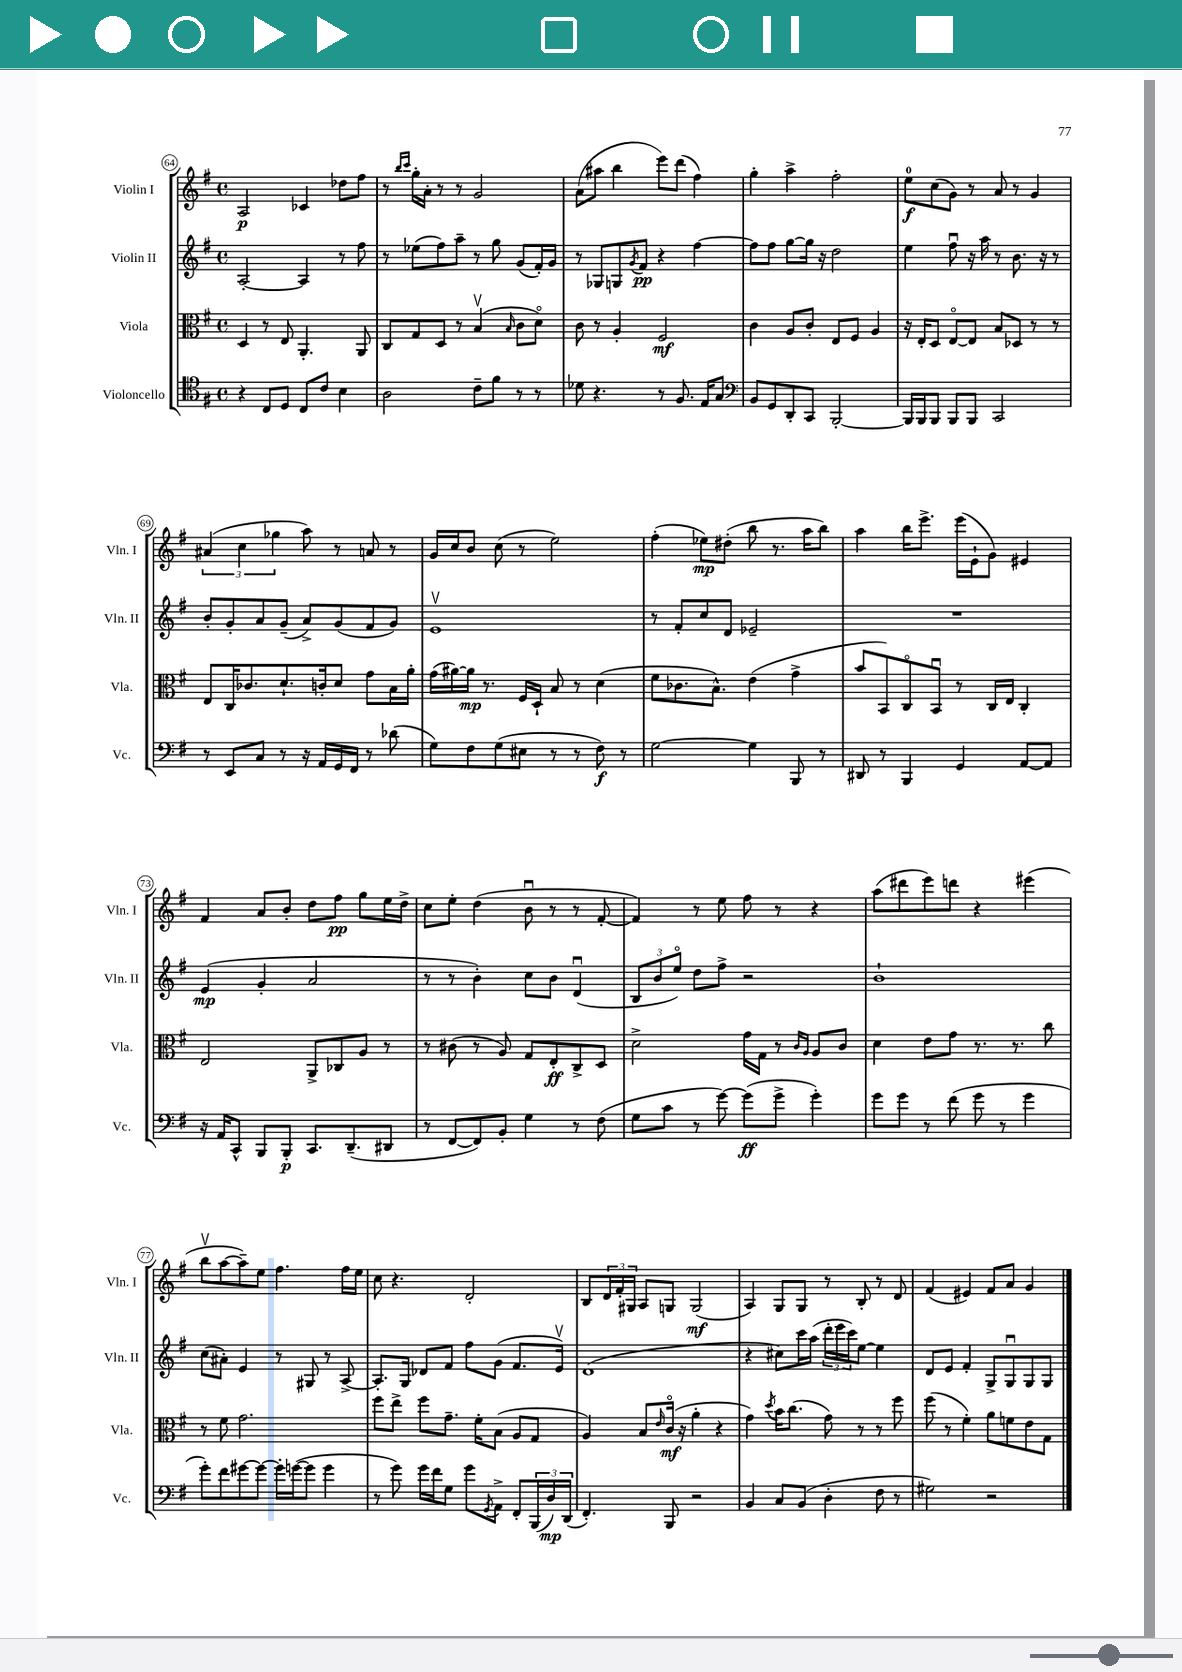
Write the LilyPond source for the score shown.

<<
\new StaffGroup <<
\new Staff = "s0" \with { instrumentName = "Violin I" shortInstrumentName = "Vln. I" } {
    \clef treble \key g \major \defaultTimeSignature \time 4/4
    a2\p ces'4 des''8 fis''8 |
    r8 \grace { b''16 c'''16 } g''16-. a'16-. r8 r8 g'2 |
    a'8( ais''8 b''4 e'''8) d'''8( fis''4) |
    g''4-. a''4-> fis''2-. |
    e''8-0\f c''8( g'8) r8 a'8 r8 g'4 |
    \tuplet 3/2 { ais'4( c''4 ges''4 } a''8) r8 a'8 r8 |
    g'16 c''16 b'8 c''8( r8 e''2) |
    fis''4-.( ees''8\mp) dis''8-.( b''8 r8. a''16 b''8) |
    a''4 b''16 e'''8.-> e'''16( e'16-! g'8) eis'4 |
    fis'4 a'8 b'8-. d''8 fis''8\pp g''8 e''16 d''16-> |
    c''8 e''8-. d''4( b'8\downbow r8 r8 fis'8~-. |
    fis'4) r8 e''8 fis''8 r8 r4 |
    a''8( dis'''8 e'''8) d'''8 r4 eis'''4( |
    b''8\upbow a''8~ a''8--) e''8 fis''4. fis''16 e''16 |
    c''8 r4. d'2-. |
    b8 \tuplet 3/2 { d'16 fis'16-. gis16 } a8 g8 g2\mf( |
    a4) g8 g8 r8 b8-. r8 d'8 |
    fis'4( eis'4) fis'8 a'8 g'4 \bar "|." |
}
\new Staff = "s1" \with { instrumentName = "Violin II" shortInstrumentName = "Vln. II" } {
    \clef treble \key g \major \defaultTimeSignature \time 4/4
    a2~-. a4 r8 fis''8 |
    r8 ees''8( fis''8) a''8-- r8 g''8 g'8( fis'16-.) g'16 |
    r8 ges8 g8 \acciaccatura { g'8 } fis'8\pp r4 fis''4~ |
    fis''8 fis''8 g''8~ g''16 r16 d''2 |
    e''4 fis''8\downbow r16 a''16 r8 b'8. r16 r8 |
    b'8-. g'8-. a'8 g'8--( a'8->) g'8( fis'8 g'8) |
    e'1\upbow |
    r8 fis'8-. c''8 d'8 ees'2-- |
    R1 |
    e'4\mp( g'4-. a'2 |
    r8 r8 b'4-.) c''8 b'8 d'4\downbow( |
    \tuplet 3/2 { b8 b'8 e''8\flageolet) } d''8 fis''8-> r2 |
    b'1-! |
    c''8( ais'8-.) e'4 r8 gis8 r8 a8~-> |
    a8.-. g16 des'8 fis'8 fis''8 g'8( fis'8. e'16\upbow) |
    d'1( |
    r4 cis''8) c'''16 a''16( \tuplet 3/2 { d'''16-. e'''16 c'''16) } e''8~ e''4 |
    d'8 e'8 fis'4-. g8-> g8\downbow g8 g8 \bar "|." |
}
\new Staff = "s2" \with { instrumentName = "Viola" shortInstrumentName = "Vla." } {
    \clef alto \key g \major \defaultTimeSignature \time 4/4
    d4 r8 e8 a,4.-. a,8 |
    c8 g8 d8 r8 b4\upbow( \grace { b16 } c'8 d'8\flageolet) |
    c'8 r8 a4-. fis2\mf |
    c'4 a8 c'8-. e8 fis8 a4 |
    r16 e16-. d8 e8~\flageolet e8 b8 des8 r8 r8 |
    e8 c16 ces'8. d'8.-! c'16-. d'8 g'8 b16 a'16-. |
    g'16( ais'16~) ais'16\mp r8. fis16 d16-! b8 r8 d'4( |
    fis'8 ces'8. b8.-^) e'4( g'4-> |
    b'8 b,8) c8\flageolet b,8\downbow r8 c16 e16 c4-. |
    e2 a,8-> ces8 a8 r8 |
    r8 cis'8( r8 a8) g8 e8-.\ff c8-> d8 |
    d'2-> g'16 g16 r8 \grace { c'16 a16 } a8 c'8 |
    d'4 e'8 g'8 r8. r8. c''8 |
    r8 fis'8 g'2. |
    fis''8 e''8-> fis''8 g'8.-- fis'16-. b8( a8 g8 |
    a4) b8 \grace { e'16 } c'16\flageolet\mf( r16 a'4-. r4 |
    g'4) \acciaccatura { d''8 } b'16 c''8.( g'8) r8 r8 fis''8 |
    fis''8( r8 fis'4-.) a'8 f'8 e'8 g8 \bar "|." |
}
\new Staff = "s3" \with { instrumentName = "Violoncello" shortInstrumentName = "Vc." } {
    \clef tenor \key g \major \defaultTimeSignature \time 4/4
    r4 c8 d8 c8 c'8 b4 |
    a2 c'8-- fis'8 r8 r8 |
    des'8 r4. r8 fis8. e16 g8 |
    \clef bass b,8 g,8 d,8-. c,8 b,,2~-. |
    b,,16 b,,16 b,,8 b,,8 b,,8 c,2 |
    r8 e,8 c8 r8 r16 a,16 g,16 fis,16 r8 des'8( |
    g8) fis8 g8( eis8 r8 r8 fis8\f) r8 |
    g2~ g4 b,,8 r8 |
    dis,8 r8 b,,4 g,4 a,8~ a,8 |
    r16 a,16 c,8-^ b,,8 b,,8-.\p c,8. d,8.--( dis,8 |
    r8 fis,8~ fis,8) b,8-. g4 r8 fis8( |
    g8 c'8 r8 g'8~) g'8\ff( g'8-> g'4-.) |
    g'8 g'8 r8 fis'8( g'8 r8 g'4 |
    g'8-.) fis'8 gis'8~ gis'8~ gis'16-. g'16~( g'8 g'4 |
    r8 g'8) g'16 fis'16 g8 g'8 \acciaccatura { g,8 } a,8-> fis,8-. \tuplet 3/2 { b,,16( d16\mp) d,16( } |
    fis,4.-.) b,,8 r2 |
    b,4 c8 b,8( d4-. fis8 r8 |
    gis2) r2 \bar "|." |
}
>>
>>
\layout { \context { \Score currentBarNumber = #64 \override BarNumber.stencil = #(make-stencil-circler 0.1 0.3 ly:text-interface::print) } }
